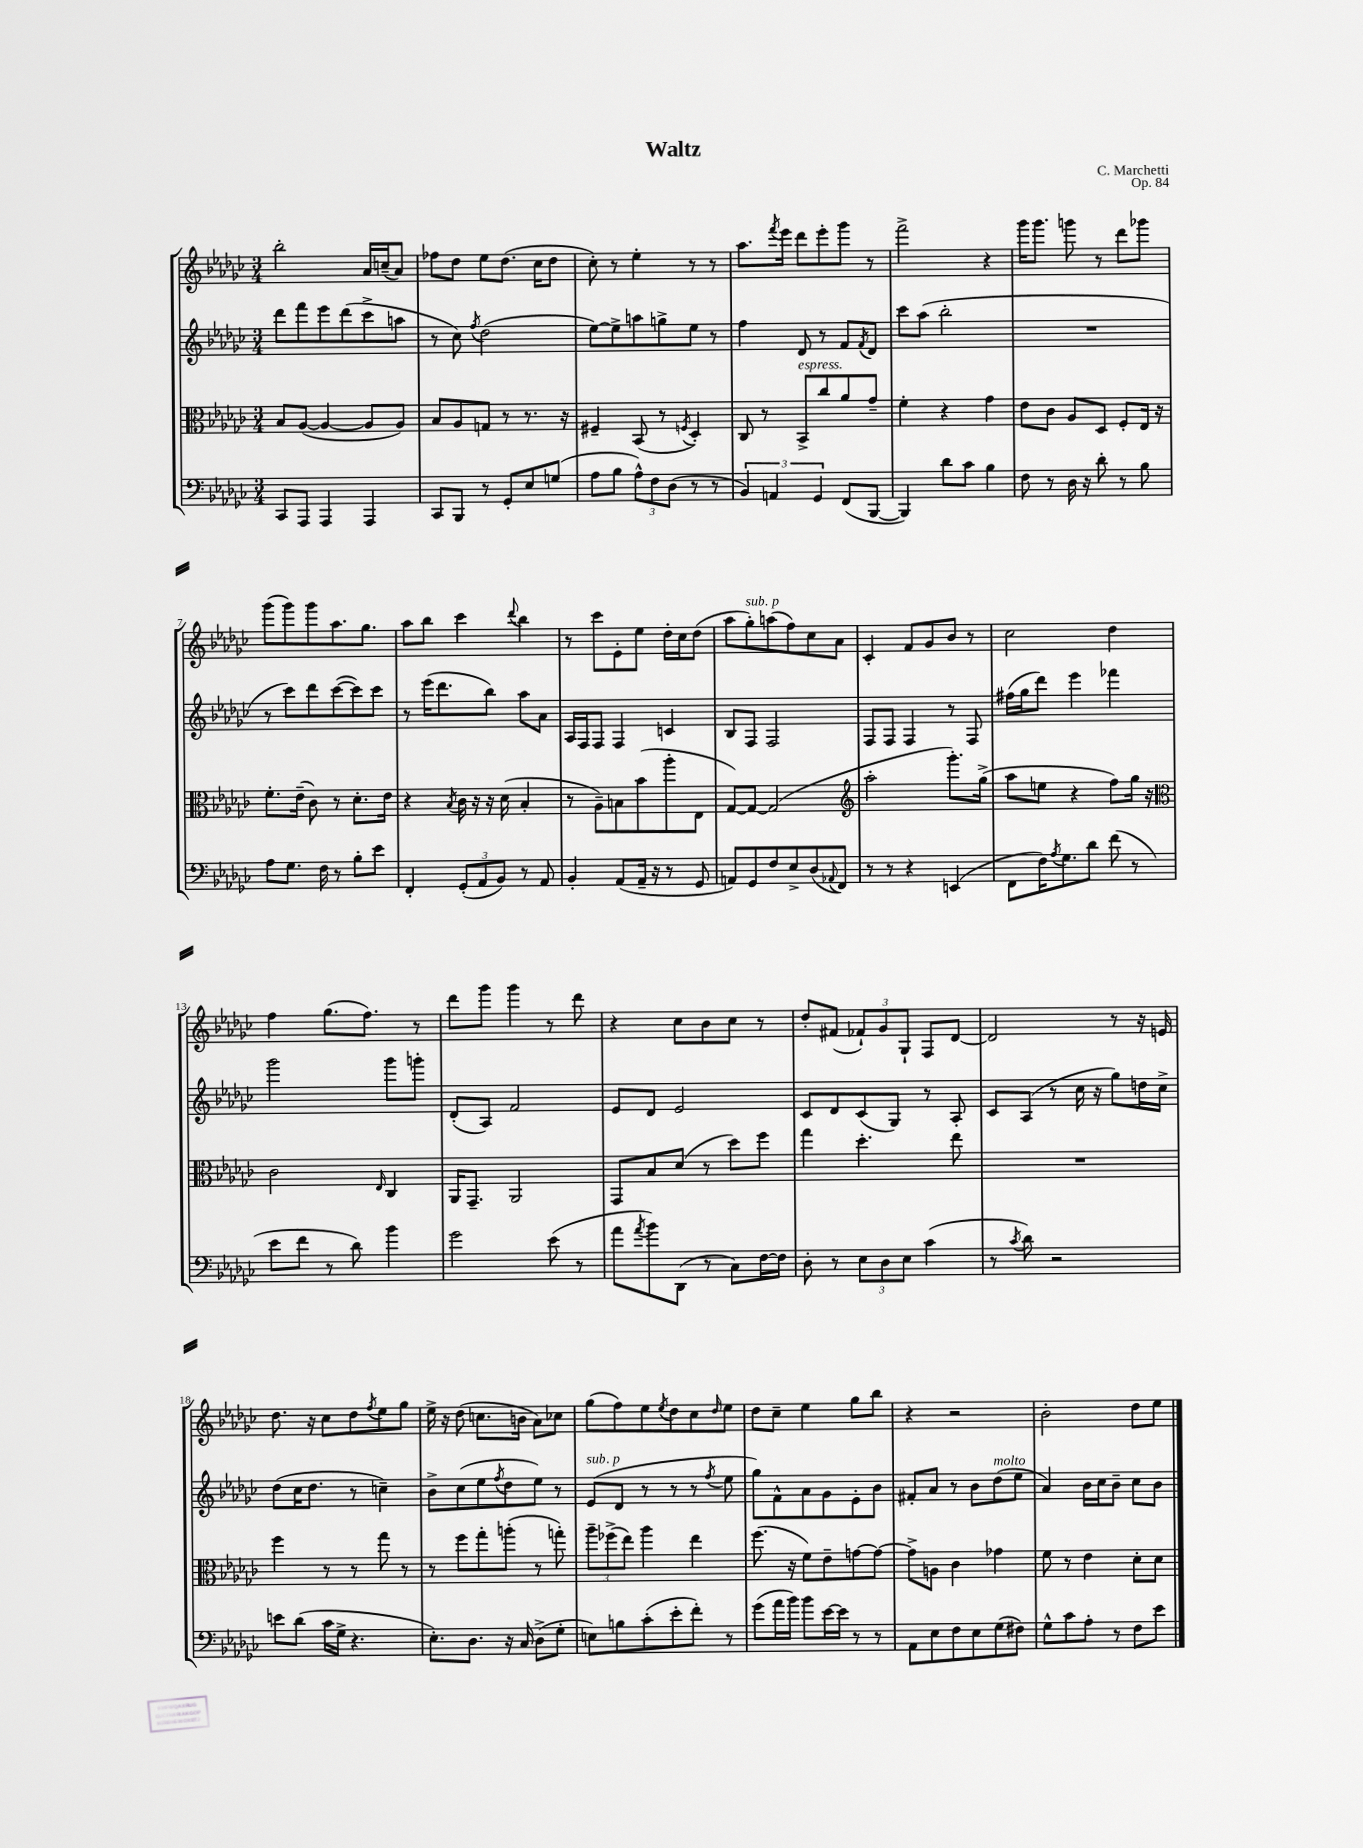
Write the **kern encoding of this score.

**kern	**kern	**kern	**kern
*staff4	*staff3	*staff2	*staff1
*clefF4	*clefC3	*clefG2	*clefG2
*k[b-e-a-d-g-c-]	*k[b-e-a-d-g-c-]	*k[b-e-a-d-g-c-]	*k[b-e-a-d-g-c-]
*M3/4	*M3/4	*M3/4	*M3/4
8CC-/L	8B-/L	8ddd-\L	2bb-'\
8AAA-/J	([8A-/J	8fff\	.
4AAA-/	4A-/_	8eee-\	.
.	.	(8ddd-\	.
4AAA-/	8A-/]L	8ccc-^\	16a-/LL
.	.	.	(16cc~/J
.	8A-/J)	8aa\J	8a-/J)
=	=	=	=
8CC-/L	8B-/L	8r	8ff-\L
8BBB-/J	8A-/	8cc-\)	8dd-\J
.	.	8qff/	.
8r	8G/J	(2dd-\	8ee-\L
8GG-'/L	8r	.	(8.dd-\J
8E-/	8.r	.	.
.	.	.	16cc-\LK
(8G/J	.	.	8dd-\J
.	16r	.	.
=	=	=	=
8A-\L	4F#~/	[8ee-\L)	8cc-'\)
8B-\J	.	8ee-^\]	8r
12A-^^\L)	(8BB-/	8aa\	4ee-'\
12F\	.	.	.
.	8r	8gg^\	.
(12D-\J	.	.	.
.	8qF/	.	.
8r	4D-'/)	8ee-\J	8r
8r	.	8r	8r
=	=	=	=
6BB-/)	8C-/	4ff\	8.aa-\L
.	8r	.	.
6AA/	.	.	.
.	.	.	8qfff/
.	.	.	16eee-\Jk
.	8BB-^/L	8d-/	8ddd-\L
6GG-/	.	.	.
.	8cc-/	8r	8eee-'\
(8FF/L	8a-/	8f/L	8ggg-\J
.	.	8qf/	.
[8BBB-/J	8g-~/J	8d-/J	8r
=	=	=	=
4BBB-/])	4f'\	8ccc-\L	2fff^\
.	.	(8aa-\J	.
8d-\L	4r	2bb-'\	.
8c-\J	.	.	.
4B-\	4g-\	.	4r
=	=	=	=
8F\	8e-\L	2.r	16ggg-\LK
.	.	.	8.ggg-\J
8r	8c-\J	.	.
16D-\	8A-/L	.	8ggg\
16r	.	.	.
8d-'\	8D-/J	.	8r
8r	8F'/L	.	8ddd-\L
8B-\	16E-/Jk	.	8ggg-\J
.	16r	.	.
=	=	=	=
8A-\L	8.f'\L	8r	(8ggg-\L
8.G-\J	.	8ccc-\L)	8ggg-\)
.	(16e-~\Jk	.	.
.	8c-\)	8ddd-\	8ggg-\
16F\	.	.	.
8r	8r	([8ccc-\	8.aa-\
8B-'\L	8.d-'\L	8ccc-\])	.
.	.	.	8.gg-\J
8e-\J	.	8ccc-\J	.
.	16e-\Jk	.	.
=	=	=	=
4FF'/	4r	8r	8aa-\L
.	.	(16eee-\LK	8bb-\J
.	.	8.ddd-\	.
.	8qB-/	.	.
(12GG-'/L	16c-\	.	4ccc-\
.	16r	.	.
12AA-/	.	.	.
.	16r	8bb-\J)	.
12BB-/J)	.	.	.
.	(16d-\	.	.
.	.	.	8qqddd-/
8r	4B-'/	8aa-\L	4bb-\
8AA-/	.	8a-\J	.
=	=	=	=
4BB-'/	8r	16A-/LL	8r
.	.	16F/J	.
.	8A-~\L)	8F/J	8ccc-\L
(8AA-/L	8B\	4F/	8e-'\
16AA-~/Jk	(8b-\	.	8ee-\J
16r	.	.	.
8r	8aa-'\	4c/	16dd-'\LL
.	.	.	16cc-\J
8GG-/	8E-\J	.	(8dd-\J
=	=	=	=
8AA/L)	[8G-/L)	8B-/L	8aa-\L
8GG-/	8G-/_J	8F/J	8gg-'\)
8F/	(2G-/]	2F/	(8aa\
8E-^/	.	.	8ff\)
(8D-/	.	.	8cc-\
8qqAA-/	.	.	.
8FF/J)	.	.	8a-\J
=	=	=	=
*	*clefG2	*	*
8r	2aa-'\	8F/L	4c-'/
8r	.	8F/J	.
4r	.	4F/	8f/L
.	.	.	8g-/
(4EE/	8.ggg-'\L)	8r	8b-/J
.	.	8F/	8r
.	(16gg-^\Jk	.	.
=	=	=	=
8FF\L	8aa-\L	(16ff#\LL	2cc-\
.	.	16gg-\J	.
16F\K)	8ee\J	8ddd-\J)	.
8qA-/	.	.	.
8.G-\	.	.	.
.	4r	4eee-\	.
8d-\J	.	.	.
(8f\	8ff\L)	4fff-\	4dd-\
8r	16gg-\Jk	.	.
.	16r	.	.
=	=	=	=
*	*clefC3	*	*
8e-\L	2c-\	2ggg-\	4ff\
8f\J	.	.	.
8r	.	.	(8.gg-\L
8d-\)	.	.	.
.	.	.	8.ff\J)
.	16qqE-/	.	.
4b-\	4C-/	8ggg-\L	.
.	.	8ggg'\J	8r
=	=	=	=
2g-\	16AA-/LK	(8d-'/L	8ddd-\L
.	8.GG-~/J	.	.
.	.	8A-/J)	8ggg-\J
.	2AA-/	2f/	4ggg-\
(8e-\	.	.	8r
8r	.	.	8ddd-\
=	=	=	=
8a-\L	8GG-/L	8e-/L	4r
8qa-/	.	.	.
8b-\)	8B-/	8d-/J	.
(8DD-\J	(8d-/J	2e-/	8cc-\L
8r	8r	.	8b-\
8C-\L)	8dd-\L)	.	8cc-\J
[16F\L	8ff\J	.	8r
16F\]JJ	.	.	.
=	=	=	=
8D-'\	4gg-\	8c-/L	8dd-'/L
8r	.	8d-/	(8f#/J
12E-\L	4.dd-'\	(8c-/	12f-`/L)
12D-\	.	.	12g-/
.	.	8G-/J)	.
12E-\J	.	.	12G-`/J
(4c-\	.	8r	8F/L
.	8ee-\	8A-'/	[8d-/J
=	=	=	=
8r	2.r	8c-/L	2d-/]
8qc-/	.	.	.
8d-\)	.	(8A-/J	.
2r	.	8r	.
.	.	16cc-\	.
.	.	16r	.
.	.	8gg-\L)	8r
.	.	16dd\L	16r
.	.	16cc-^\JJ	16e/
=	=	=	=
8e\L	4ff\	(8dd-\L	8.dd-\
(8d-\J	.	16cc-\K	.
.	.	8.dd-\J	16r
16c-\LL	8r	.	8cc-\L
16G-^\JJ	.	.	.
4.r	8r	8r	8dd-\
.	.	.	8qff/
.	8gg-\	4cc~\)	8ee-\
.	8r	.	8gg-\J
=	=	=	=
8.E-'\L)	8r	8b-^\L	16ee-^\
.	.	.	16r
.	8ff\L	(8cc-\	(8dd-\
8.D-\J	.	.	.
.	8gg-'\	8ee-\	8.cc\L
.	.	8qff/	.
16r	(8aa'\J	8dd-\	.
16C-/	.	.	16b\Jk
(8D-^\L	8r	8ee-\J)	8a-\L)
8G-'\J	8gg'\)	8r	8cc-\J
=	=	=	=
8E\L)	12aa-~\L	(8e-/L	(8gg-\L
.	(12ff-^\	.	.
8B\	.	8d-/J	8ff\)
.	12ee-\J)	.	.
(8c-'\	4aa-\	8r	8ee-\
.	.	.	8qee-/
8e-'\	.	8r	8dd-\
8f'\J)	4ee-\	8r	8cc-\
.	.	8qff/	16qqdd-/
8r	.	8ee-\	8ee-\J
=	=	=	=
(8g-\L	(8.ff\	8gg-\L)	8dd-\L
16a-\L	.	8f^^\	8cc-~\J
16b-\JJ)	16r	.	.
8b-\L	8f\L)	8a-\	4ee-\
[16e-\L	8e-~\	8g-\	.
16e-\]JJ	.	.	.
8r	[8g\	8e-'\	8gg-\L
8r	8g\_J	8b-\J	8bb-\J
=	=	=	=
8AA-\L	8g^\]L	8f#'/L	4r
8E-\	8A\J	8a-/J	.
8F\	4c-\	8r	2r
8E-\	.	8b-\L	.
(8G-\	4g-\	(8dd-\	.
8F#\J)	.	8ee-\J	.
=	=	=	=
8G-^^\L	8f\	4a-/)	2b-'\
8c-\	8r	.	.
8A-'\J	4e-\	16b-\LL	.
.	.	16cc-\J	.
8r	.	8b-~\J	.
8F\L	8d-'\L	8cc-\L	8dd-\L
8e-\J	8d-\J	8b-\J	8ee-\J
==	==	==	==
*-	*-	*-	*-
